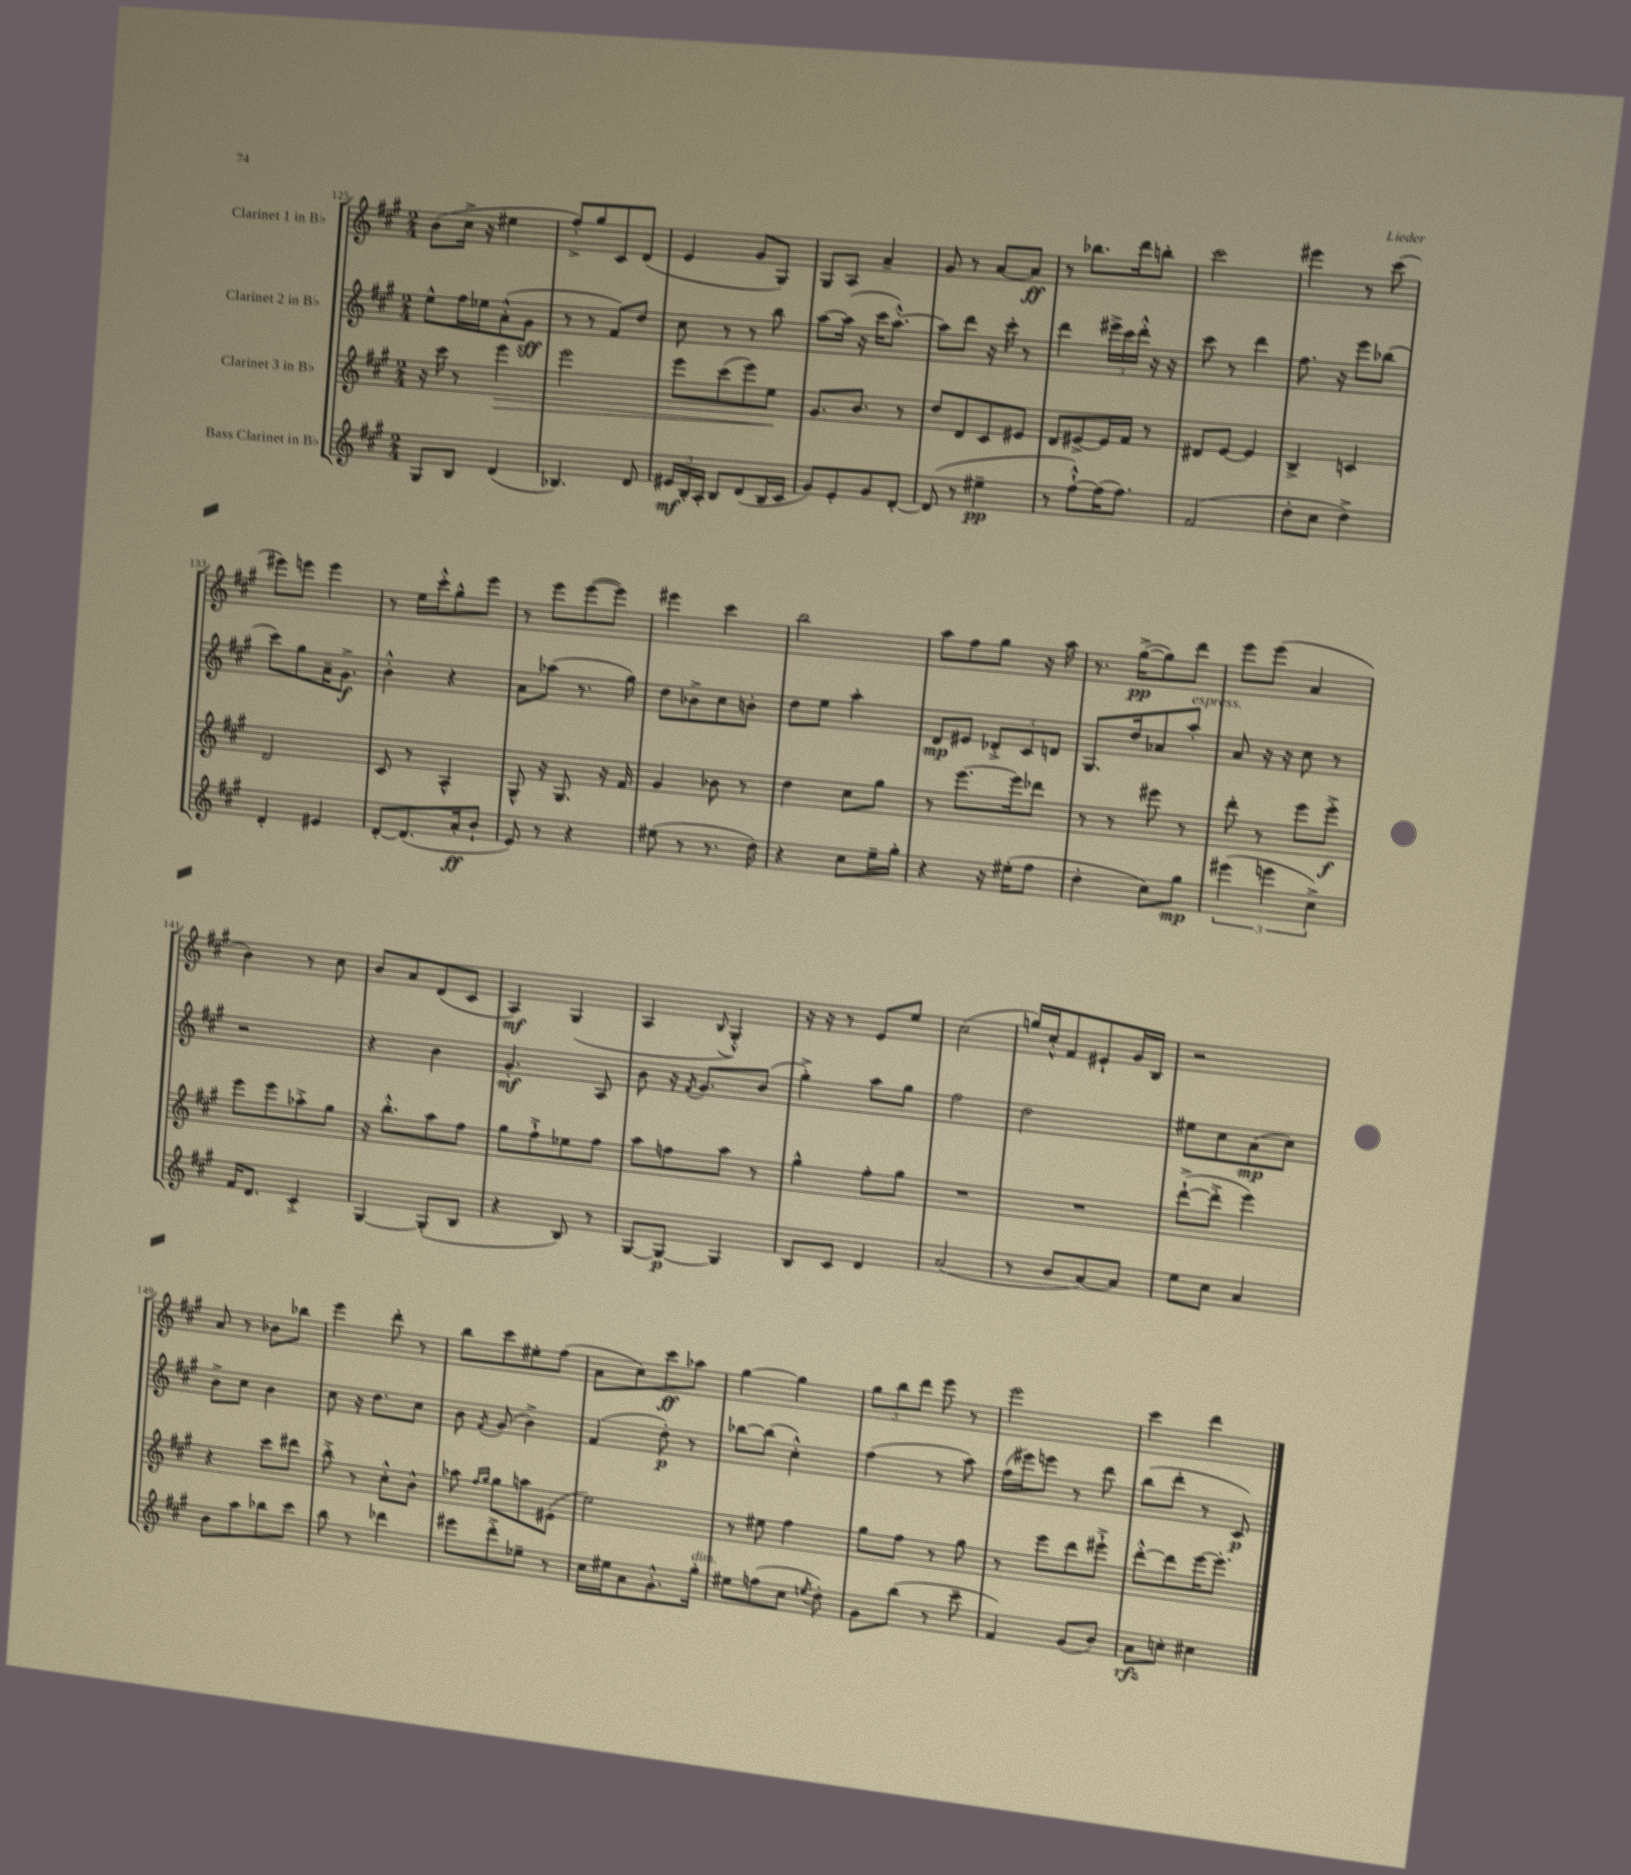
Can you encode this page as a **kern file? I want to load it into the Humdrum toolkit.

**kern	**kern	**kern	**kern
*staff4	*staff3	*staff2	*staff1
*clefG2	*clefG2	*clefG2	*clefG2
*k[f#c#g#]	*k[f#c#g#]	*k[f#c#g#]	*k[f#c#g#]
*M2/4	*M2/4	*M2/4	*M2/4
8G#	16r	8ee^^	(8b
.	16ccc#	.	.
8B	8r	16ff#	16cc#^
.	.	16ee-	16r
(4d	4eee	(8a'^^	4ee#
.	.	8g#	.
=	=	=	=
4.B-)	2eee	8r	8ff#'^)
.	.	8r	8gg#
.	.	8f#)	8c#
8d	.	8dd	(8d
=	=	=	=
24e#	8eee	8cc#	4e
24B'	.	.	.
24A'	.	.	.
8B	(8ccc#	8r	.
(8d	8eee)	8r	8g#
16B	8ee	8bb	8G#)
16c#	.	.	.
=	=	=	=
8g#)	8.g#	[8aa	8G#
8e'	.	(16aa]	8A
.	8.b	16r	.
8g#	.	16ccc#	4a~
.	.	[8.aa'^^)	.
[8d'	8r	.	.
=	=	=	=
(8d]	8dd	8aa]	8g#
8r	8d	8ddd	8r
4ee#~	8c#	16r	[8a
.	.	16ccc#'	.
.	8e#	8r	8a]
=	=	=	=
8r	8d	4ddd	8r
[8ff#`^^)	[8e#^	.	8.bb-
(16ff#]	16e#]	24eee#^	.
.	.	24ccc#	.
8.ff#)	16f#	.	16ddd
.	.	24ddd'^^	.
.	8r	16r	8bb'
.	.	16r	.
=	=	=	=
(2f#	8d#	8ccc#	2ccc#
.	[8e	8r	.
.	4e]	4ddd	.
=	=	=	=
8dd'	4B^	8.ff#	4eee#
8cc#	.	.	.
.	.	16r	.
4dd^)	4c	8eee	8r
.	.	(8bb-	(8ccc#
=	=	=	=
4d'	2d	8ccc#)	8eee#)
.	.	8gg#	8eee
4e#	.	16a~	4eee
.	.	8.g#^	.
=	=	=	=
[8d'	8c#	4b'^^	8r
(8.d]	8r	.	16ee
.	.	.	16ccc#'^^
.	4A^^	4r	8gg#^^
16a'	.	.	.
8b`	.	.	8eee
=	=	=	=
8e)	8G#^^	8a	8r
8r	16r	(8aa-	8eee
.	8.G#	.	.
4r	.	8.r	([8eee
.	16r	.	8eee])
.	16f#	16gg#)	.
=	=	=	=
(8ee#	4g#	8dd	4eee#
8r	.	8b-^	.
8.r	8b-	8cc#	4ccc#
.	8r	8b'	.
16dd)	.	.	.
=	=	=	=
4r	4dd	8dd	2bb
.	.	8ee	.
8cc#	8cc#	4aa'	.
16ee~	8gg#	.	.
16gg#'	.	.	.
=	=	=	=
4r	8r	8d	8aa
.	[8.eee	8e#	8ff#
16r	.	12d-'^	8gg#
(16ee#'	16eee]	.	.
.	.	12c#	.
8ff#	8ddd-	.	16r
.	.	12d	.
.	.	.	16aa
=	=	=	=
4dd'	8r	8.G#	8.r
.	8r	.	.
.	.	16dd	([16gg#^
8cc#)	8eee#	8a-	8gg#])
8gg#	8r	8aa'	8ddd
=	=	=	=
(6eee#	8ddd'	8a	8eee
.	8r	16r	(8eee
6eee	.	.	.
.	.	16r	.
.	8eee	8cc#	4a
6cc#^)	.	.	.
.	8eee'^	8r	.
=	=	=	=
16f#	8eee	2r	4b)
8.d	.	.	.
.	8eee	.	.
4c#'^	8aa-'^	.	8r
.	8gg#	.	8cc#
=	=	=	=
[4G#	16r	4r	8b
.	8.bb'^^	.	.
.	.	.	8a
(8G#']	8aa	4b	(8d
8B	8ff#	.	8c#
=	=	=	=
4r	8gg#	4.g#'	4A)
.	8ff#`^	.	.
8B)	8ee-	.	(4G#
8r	8ff#	8A	.
=	=	=	=
[8G#	8aa	8b	4A
8G#_	8ff	16r	.
.	.	8qf#	.
.	.	8.g#	.
.	.	.	8qqB
4G#]	8aa	.	4G#'^^)
.	8r	(8b	.
=	=	=	=
8B	4gg#^^	4gg#'^)	16r
.	.	.	16r
8c#	.	.	8r
4d	8ff#'	8aa	8e
.	8gg#	8gg#	8ee
=	=	=	=
(2a	2r	2ff#	(2cc#
=	=	=	=
8r	2r	2dd	16gg)
.	.	.	16cc#'^^
8b	.	.	8f#
[8a)	.	.	8e#`
8a]	.	.	16g#
.	.	.	16B
=	=	=	=
8ee	([8ddd`^	8ee#	2r
8cc#	8ddd'^]	8cc#	.
4a	4eee)	(8a	.
.	.	8cc#)	.
=	=	=	=
8b	4r	8b^	8a
8aa	.	8cc#	8r
8bb-	8ccc#	4b	8b-
8ccc#	8ddd#	.	8bb-
=	=	=	=
8bb	8bb'^	8cc#	4eee
8r	8r	16r	.
.	.	8.dd	.
4ddd-	8cc#'^^	.	8ddd'
.	8b^^	8cc#	8r
=	=	=	=
8eee#	8aa-	8b	8bb
.	16qqff#	.	.
.	16qqgg#	8qf#	.
8ddd'^	8gg#	(8g#	8ccc#
8ee-~	8aa	4b^)	8ee#'
8r	(8e#	.	(8ff#
=	=	=	=
16cc#	2ee)	(4f#	8a
16ee#	.	.	.
8a	.	.	8cc#)
8.g#'^^	.	8dd')	8ccc#
.	.	8r	8aa-
16gg#'	.	.	.
=	=	=	=
8ee#	8r	[8bb-	[4gg#
(8ff	8ee#	(8bb-]	.
8cc#	4ff#	4cc#'^^)	4gg#]
8qee	.	.	.
8dd')	.	.	.
=	=	=	=
8g#	8gg#	(4ff#	12gg#
.	.	.	12bb
(8bb	8ff#	.	.
.	.	.	12ddd
8r	8r	8r	8eee
8ccc#~	8gg#	8aa)	8r
=	=	=	=
4f#)	8r	(16ff#	2eee
.	.	16eee#)	.
.	8eee	8eee	.
(8g#	8ddd	8r	.
8b)	8eee#`^	8ddd	.
=	=	=	=
8a	[8ddd'^^	(8bb	4ccc#
8cc'	8ddd]	8ddd'	.
4cc#	[16eee	8r	4ddd
.	8.eee']	.	.
.	.	8c#)	.
==	==	==	==
*-	*-	*-	*-
